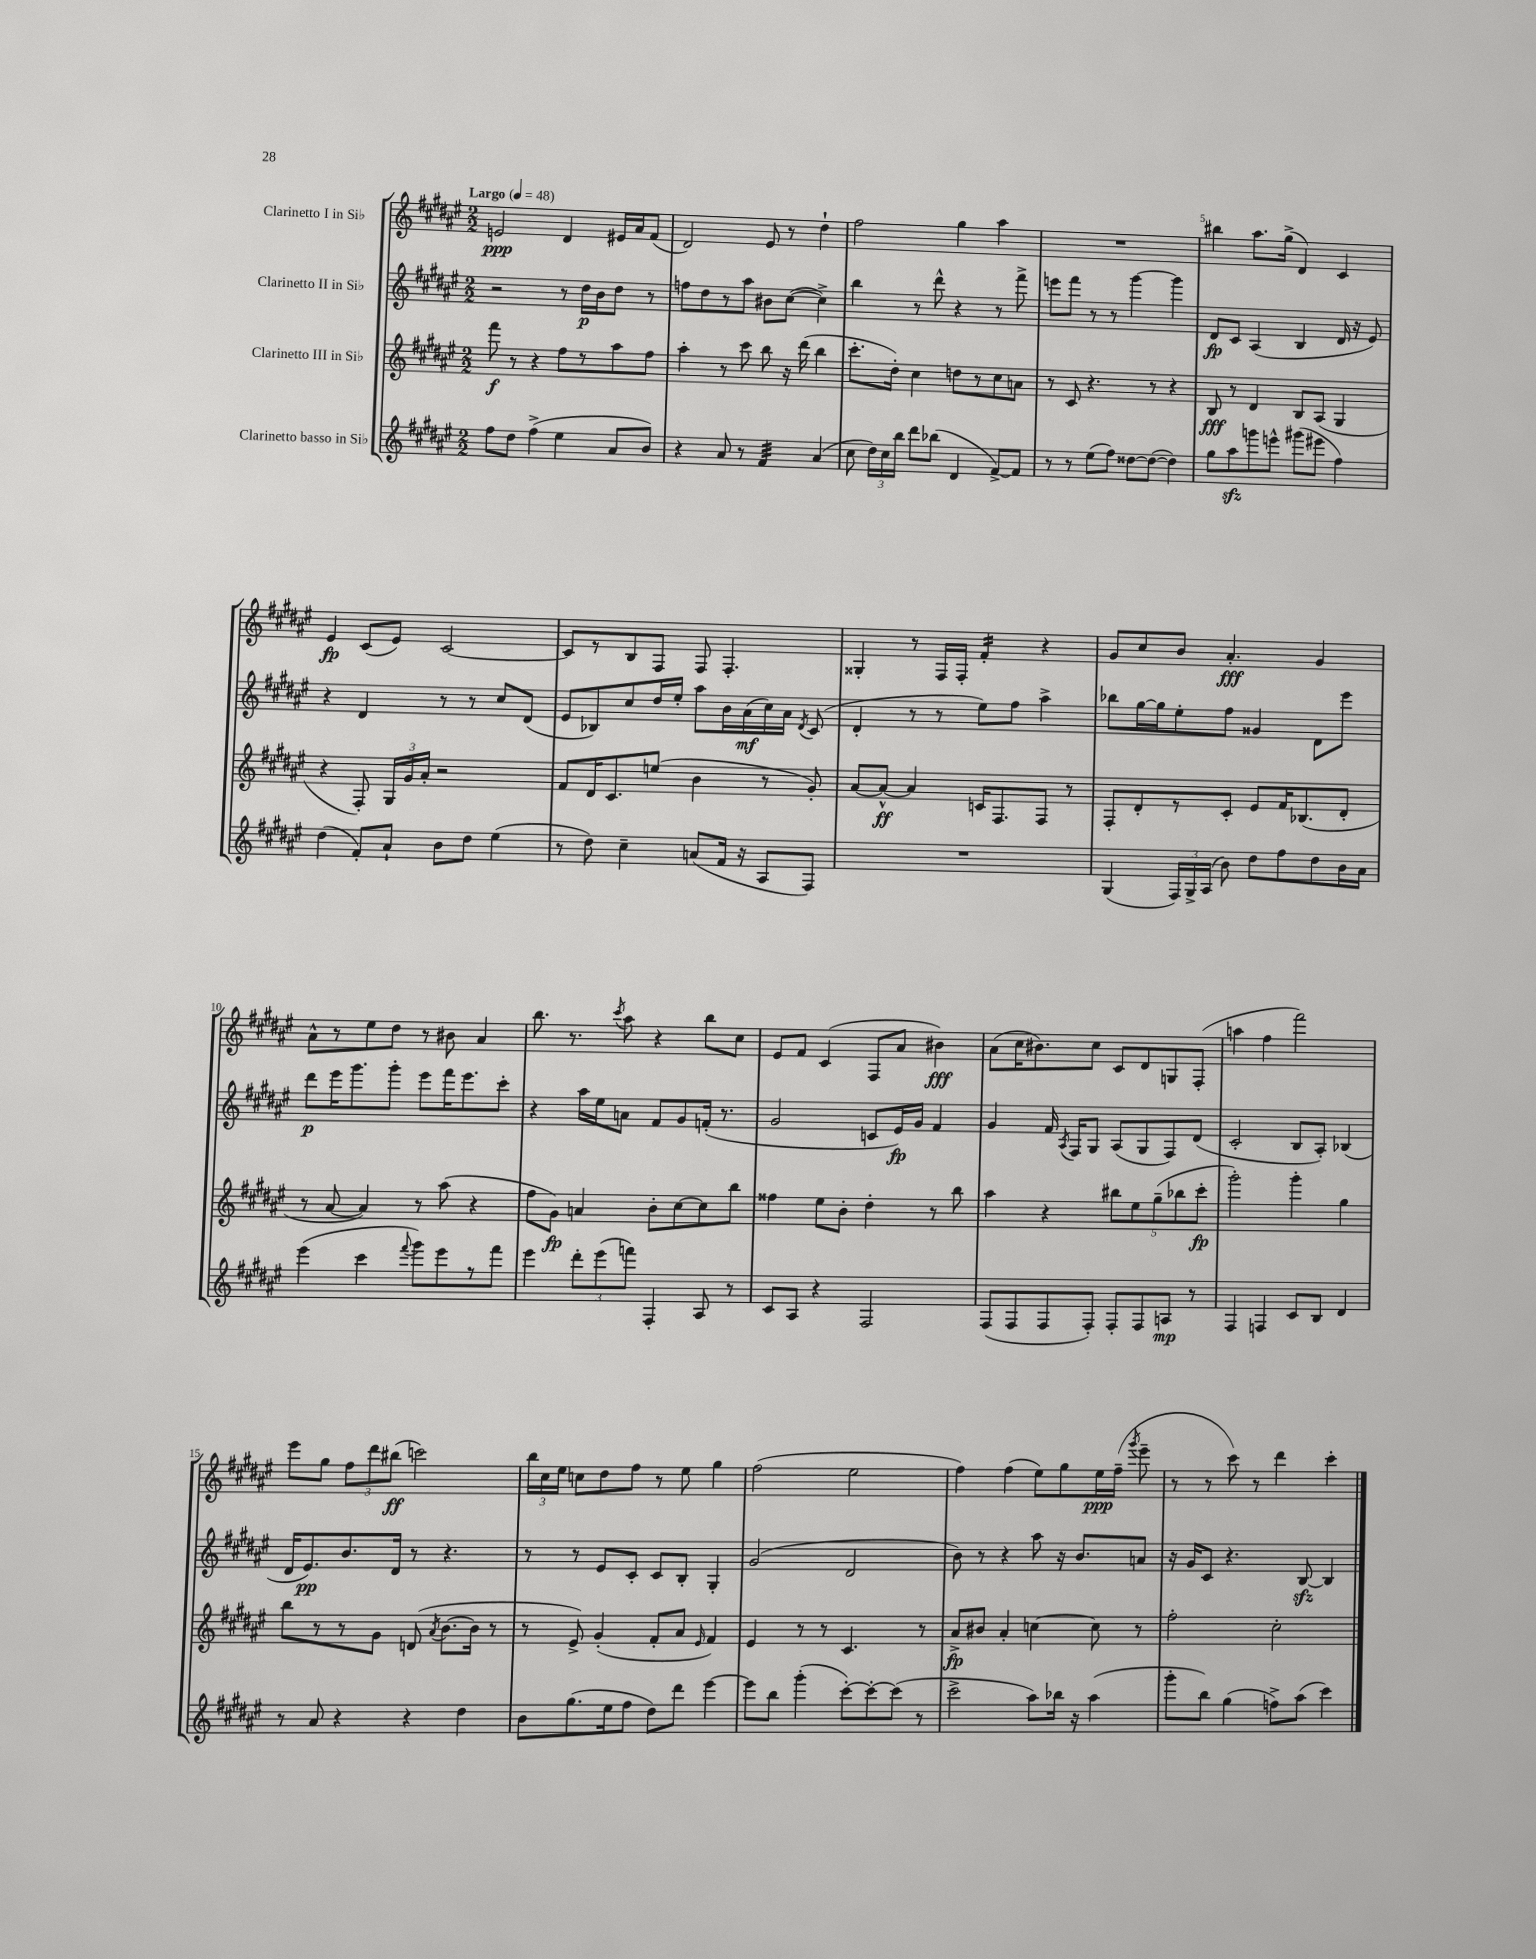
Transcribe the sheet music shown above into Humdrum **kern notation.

**kern	**kern	**kern	**kern
*staff4	*staff3	*staff2	*staff1
*clefG2	*clefG2	*clefG2	*clefG2
*k[f#c#g#d#a#e#]	*k[f#c#g#d#a#e#]	*k[f#c#g#d#a#e#]	*k[f#c#g#d#a#e#]
*M2/2	*M2/2	*M2/2	*M2/2
*MM48	*MM48	*MM48	*MM48
8ff#	8fff#	2r	2e
8dd#	8r	.	.
(4ff#^	4r	.	.
4ee#	8ff#	8r	4d#
.	8r	16dd#	.
.	.	16b	.
8a#	8aa#	8dd#	16e#
.	.	.	16a#
8b)	8ff#	8r	(8f#
=	=	=	=
4r	4aa#'	8ff	2d#)
.	.	8dd#	.
8a#	8r	8r	.
8r	8ccc#	8aa#	.
4f#	8bb	8b#	8e#
.	16r	([8cc#	8r
.	(16ddd#	.	.
(4a#	4bb	4cc#^])	4dd#`
=	=	=	=
8cc#	8.ccc#'	4bb	2ff#
24dd#)	.	.	.
24cc#	.	.	.
.	16dd#')	.	.
24bb	.	.	.
8ddd#	4cc#	8r	.
(8bb-	.	8ddd#^^	.
4d#	8dd	4r	4gg#
.	8r	.	.
[8f#^)	8cc#	8r	4aa#
8f#]	8a	8fff#^	.
=	=	=	=
8r	8r	8eee	1r
8r	8c#	8fff#	.
(8ee#	4.r	8r	.
8ff#)	.	8r	.
[8dd##	.	[4ggg#	.
(8dd##_	8r	.	.
4dd##])	4r	4ggg#]	.
=	=	=	=
8gg#	8B	8d#	4bb#
8aa#	8r	8c#	.
8ggg	4d#	(4A#	8.aa#
8eee^^	.	.	.
.	.	.	(16gg#^
(8ggg#	8B	4B	4d#)
8eee#	(8A#	.	.
4ff#)	4G#	16d#	4c#
.	.	16r	.
.	.	8e#)	.
=	=	=	=
(4dd#	4r	4r	4e#
8f#')	8F#')	4d#	(8c#
8a#`	24G#	.	8e#)
.	24g#	.	.
.	24a#'	.	.
8b	2r	8r	[2c#
8dd#	.	8r	.
(4ee#	.	8cc#	.
.	.	(8d#	.
=	=	=	=
8r	8f#	8e#	8c#]
8dd#)	16d#	8B-)	8r
.	8.c#	.	.
4cc#~	.	8cc#	8B
.	(8ee	16dd#	8F#
.	.	16ee#'	.
(8a	4b	8aa#	8F#
16f#	.	16b	4.F#'
16r	.	(16a#	.
8A#	8r	16cc#)	.
.	.	16a#	.
.	.	8qd#	.
8F#)	8g#')	(8c#	.
=	=	=	=
1r	[8a#	4d#'	4G##'
.	8a#^^_	.	.
.	4a#]	8r	8r
.	.	8r	16F#
.	.	.	16F#'
.	16c	8ee#)	4f#'
.	8.F#	.	.
.	.	8ff#	.
.	8F#	4aa#^	4r
.	8r	.	.
=	=	=	=
(4G#	8F#'	8bb-	8g#
.	8d#'	[16gg#	8cc#
.	.	16gg#]	.
24F#)	8r	8ee#'	8b
24G#^	.	.	.
(24A#	.	.	.
8b)	8c#'	8ff#	4.a#'
8dd#	8e#	4g##	.
8ff#	16f#	.	.
.	(8.B-	.	.
8dd#	.	8d#	4g#
16b	8d#'	8eee#	.
16a#	.	.	.
=	=	=	=
(4eee#	8r	8ddd#	8a#^^
.	[8a#	16eee#	8r
.	.	8.ggg#	.
4ccc#	4a#])	.	8ee#
.	.	8ggg#'	8dd#
8qqfff#	.	.	.
8ggg#)	8r	8eee#	8r
8eee#	(8aa#	16fff#	8b#
.	.	8.eee#	.
8r	4r	.	4a#
8fff#	.	8ccc#'	.
=	=	=	=
4eee#	8ff#	4r	8.bb
.	8g#)	.	.
.	.	.	8.r
12ddd#'	4a	16aa#	.
.	.	16ee#	.
(12eee#	.	.	.
.	.	.	8qccc#
.	.	8a	8aa#
12fff)	.	.	.
4F#'	8b'	8f#	4r
.	[8cc#	8g#	.
8A#	8cc#]	(16f'	8bb
.	.	8.r	.
8r	8bb	.	8cc#
=	=	=	=
8c#	4ff##	2g#	8e#
8A#	.	.	8f#
4r	8ee#	.	(4c#
.	8b'	.	.
2F#	4dd#'	8c	8F#
.	.	16e#)	8a#
.	.	16g#	.
.	8r	4f#	4b#)
.	8bb	.	.
=	=	=	=
(8F#	4aa#	4g#	(8a#
8F#	.	.	16cc#
.	.	.	8.b#)
8F#	4r	16f#	.
.	.	8qA#	.
.	.	16F#	.
8F#')	.	8G#	8cc#
8F#'	10bb#	(8A#	8c#
.	10ee#	.	.
8F#	.	8G#	8d#
.	(10gg#~	.	.
8A	.	8F#)	8G
.	10bb-	.	.
8r	.	(8d#	(8F#'
.	10ccc#'	.	.
=	=	=	=
4F#	2ggg#')	2c#'	4aa
4F	.	.	4ff#
8c#	4ggg#'	8B	2fff#)
8B	.	8A#')	.
4d#	4gg#	(4B-	.
=	=	=	=
8r	8bb	16d#	8eee#
.	.	8.e#)	.
8a#	8r	.	8gg#
4r	8r	8.b	12ff#
.	.	.	12ddd#
.	8g#	.	.
.	.	.	(12bb#
.	.	16d#	.
4r	(8d	8r	2ccc)
.	8qa#	.	.
.	[8.b	4.r	.
4dd#	.	.	.
.	16b]	.	.
.	8r	.	.
=	=	=	=
8b	8r	8r	24bb
.	.	.	24cc#
.	.	.	24ee#
(8.gg#	8e#^)	8r	8cc
.	(4g#'	8e#	8dd#
16ee#	.	.	.
8ff#	.	8c#'	8ff#
8dd#)	8f#'	8c#	8r
8ddd#	8a#	8B'	8ee#
.	16qqe#	.	.
[4eee#	4f#)	4G#'	4gg#
=	=	=	=
8eee#]	4e#	(2g#	(2ff#
8bb	.	.	.
(4ggg#'	8r	.	.
.	8r	.	.
[8ccc#')	4.c#	2d#	2ee#
8ccc#'_	.	.	.
(8ccc#]	.	.	.
8r	8r	.	.
=	=	=	=
2ccc#^	8a#^	8b)	4ff#)
.	8b#	8r	.
.	4a#'	4r	(4ff#
8aa#)	[4cc	8aa#	8ee#)
16bb-	.	16r	8gg#
16r	.	8.b	.
(4aa#	8cc]	.	16ee#
.	.	.	(16ff#~
.	.	.	8qggg#
.	8r	8a	8eee#~
=	=	=	=
8ggg#'	2ff#'	16r	8r
.	.	16g#	.
8bb)	.	8c#	8r
(4gg#	.	4.r	8ccc#)
.	.	.	8r
8ff^)	2cc#'	.	4ddd#
(8aa#	.	[8B	.
4ccc#)	.	4B]	4ccc#'
==	==	==	==
*-	*-	*-	*-
